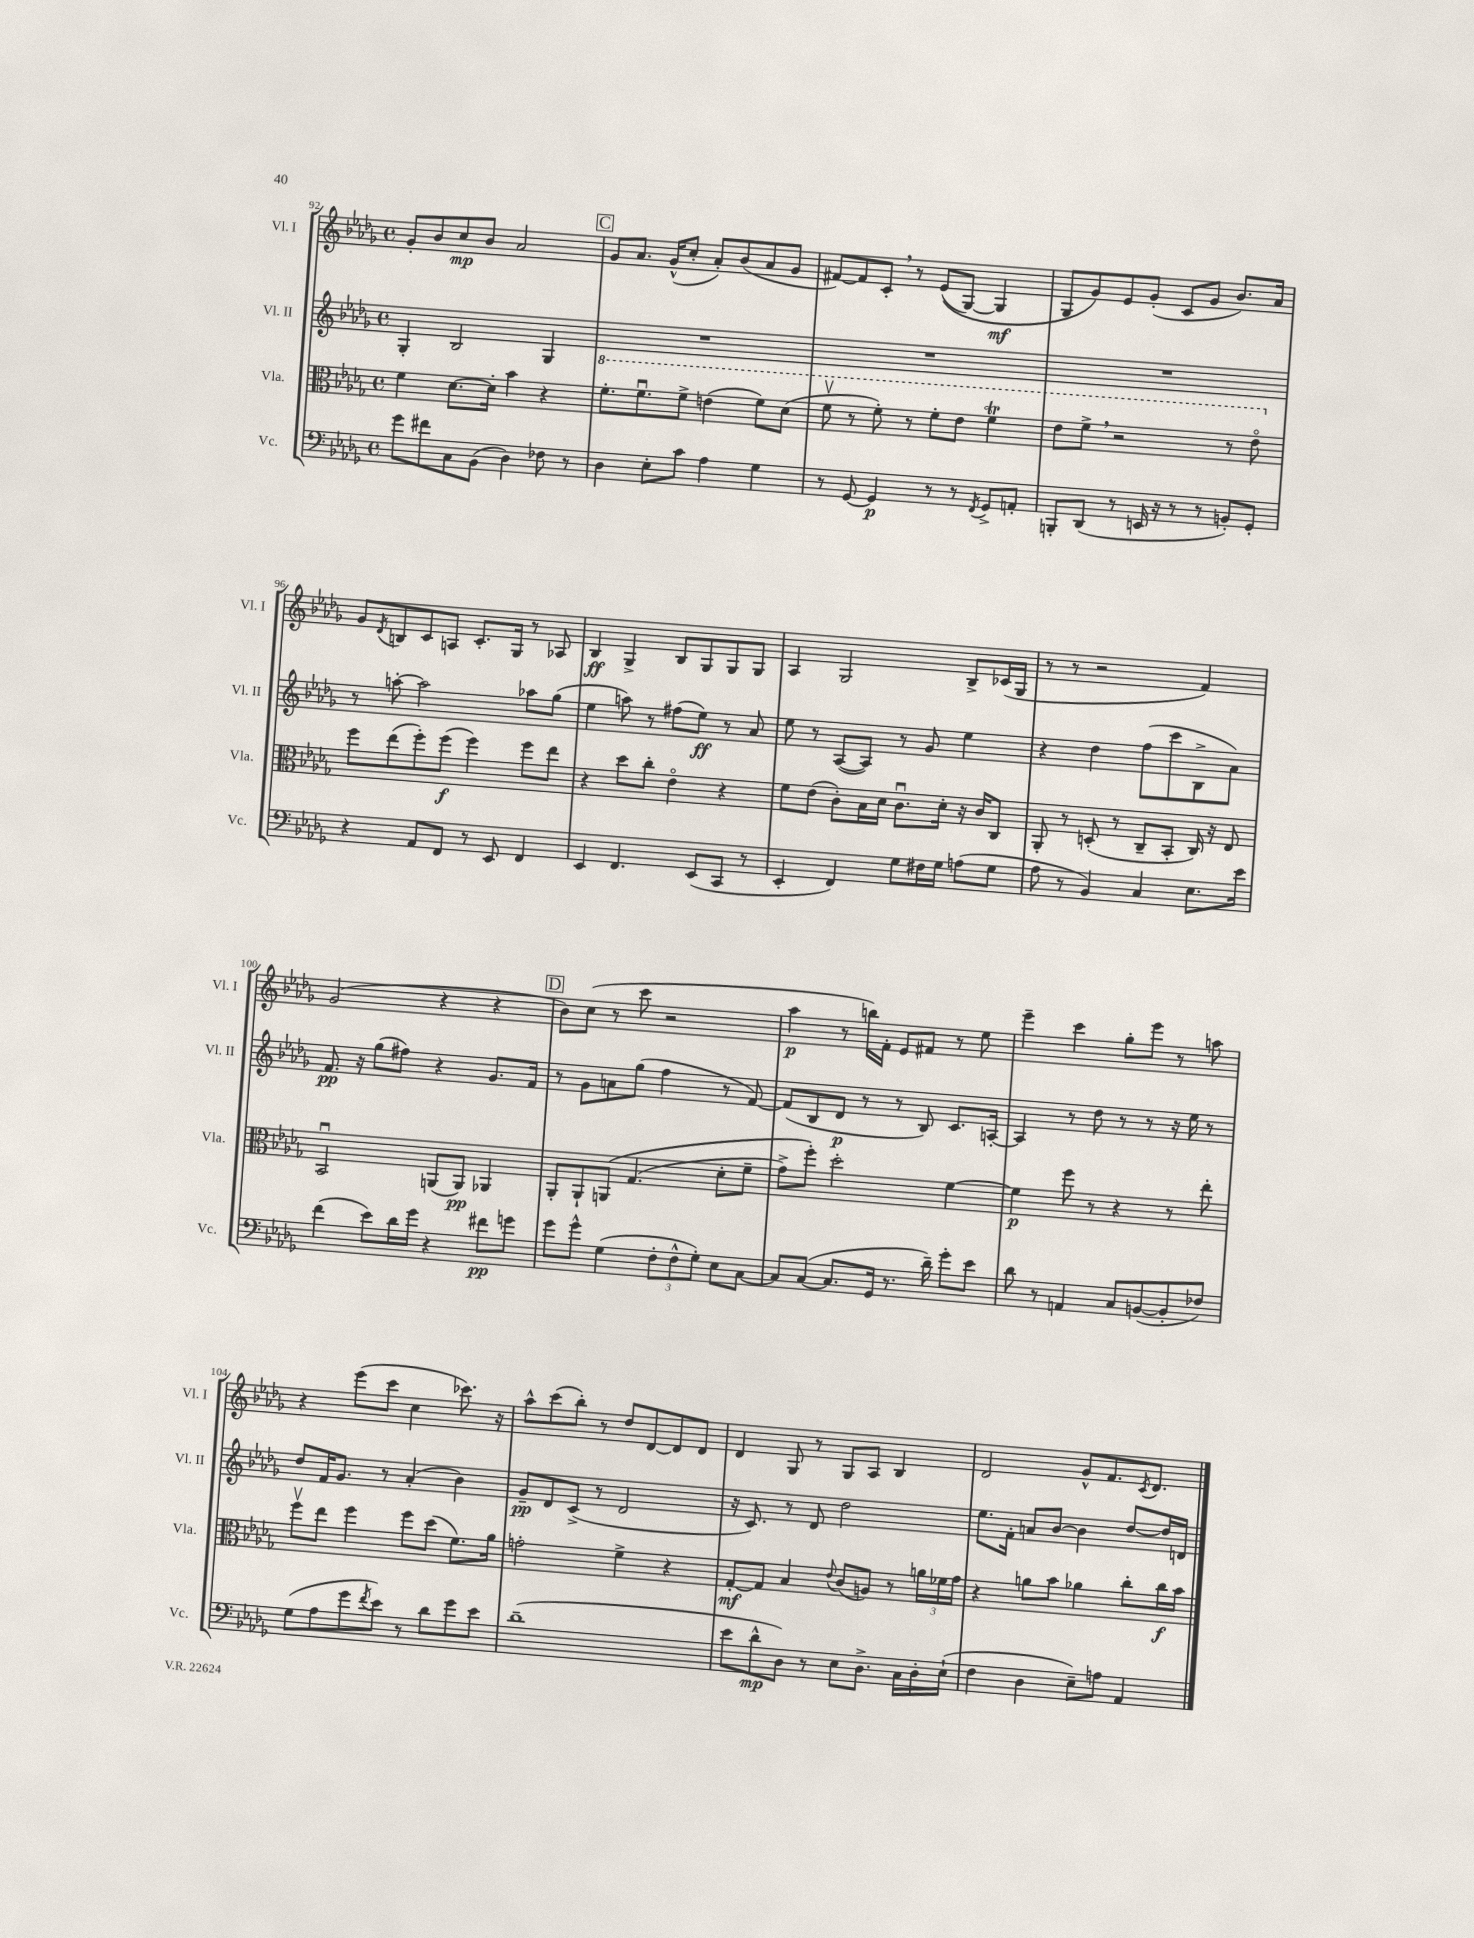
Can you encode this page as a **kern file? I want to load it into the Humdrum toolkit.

**kern	**kern	**kern	**kern
*staff4	*staff3	*staff2	*staff1
*clefF4	*clefC3	*clefG2	*clefG2
*k[b-e-a-d-g-]	*k[b-e-a-d-g-]	*k[b-e-a-d-g-]	*k[b-e-a-d-g-]
*M4/4	*M4/4	*M4/4	*M4/4
*met(c)	*met(c)	*met(c)	*met(c)
8g-\L	4f\	4G-'/	8g-'/L
8f#\	.	.	8b-/
8C\	[8.d-\L	2B-/	8cc/
(8BB-\J	.	.	8b-/J
.	16d-'\]Jk	.	.
4D-\)	4b-\	.	2a-/
8F-\	4r	4G-/	.
8r	.	.	.
=	=	=	=
4D-\	8.ff'\L	1r	8g-/L
.	.	.	8.a-/J
.	8.ffu\	.	.
8E-'\L	.	.	.
.	.	.	(16g-^^/LK
8c\J	8ff^\J	.	8cc'/J
4A-\	(4ee\	.	8a-'/L)
.	.	.	(8b-/
4G-\	8ff\L)	.	8a-/
.	(8dd-\J	.	8g-/J
=	=	=	=
8r	8ffv\	1r	[8f#/L)
[8GG-/	8r	.	8f#/]
4GG-/]	8ff'\)	.	8c'/J
.	8r	.	8r
8r	8ff'\L	.	&((8e-/L
8r	8ee-\J	.	[8G-/J)
8qFF/	.	.	.
8GG-^/L	4ff\	.	4G-/]
8AA'/J	.	.	.
=	=	=	=
8BBB'/L	8ee-\L	1r	8G-/L
(8DD-/J	8ff^\J	.	8g-/&)
8r	2r	.	8e-/
16EE/	.	.	(8g-'/J
16r	.	.	.
8r	.	.	8c/L
8r	.	.	8g-/J
8BB'/L)	8r	.	8.b-/L)
8GG-'/J	8ee-o\	.	.
.	.	.	16a-/Jk
=	=	=	=
4r	8ff\L	8r	8g-/L
.	.	.	8qd-/
.	(8ee-\	[8aa'\	8B/
8AA-/L	8ff'\)	2aa\]	8c/
8FF/J	(8ff\J	.	8A/J
8r	4ff\)	.	8.c'/L
8EE-/	.	.	.
.	.	.	16G-/Jk
4FF/	8ff\L	8aa-\L	8r
.	8ee-\J	(8gg-\J	8A-/
=	=	=	=
4EE-/	4r	4ee-\	4B-/
4.FF/	8dd-\L	8aa\)	4G-^/
.	8cc'\J	8r	.
.	4e-o\	(8ff#\L	8B-/L
(8EE-/L	.	8ee-\J)	8G-/
8CC/J	4r	8r	8G-/
8r	.	8a-/	8G-/J
=	=	=	=
4EE-'/	8f\L	8ee-\	4A-/
.	(8e-\J	8r	.
4FF/)	8c'\L)	([8A-/L	2G-/
.	16B-\L	8A-/]J)	.
.	16d-\JJ	.	.
8G-\L	8.cu\L	8r	.
16F#\L	.	8g-/	.
16G-\JJ	16d-'\Jk	.	.
(8A\L	16r	4ee-\	8B-^/L
.	16c/LK	.	.
8G-\J	8C/J	.	(16c-/L
.	.	.	16G-/JJ
=	=	=	=
8A-\	8AA-'/	4r	8r
8r	8r	.	8r
4BB-/)	(8D'/	4dd-\	2r
.	8r	.	.
4C/	8C~/L	(8ff\L	.
.	8BB-'/J	8ccc\	.
8.E-\L	16C/)	8B-^\	4f/)
.	16r	.	.
.	8E-/	8a-\J)	.
16e-\Jk	.	.	.
=	=	=	=
(4f\	2BB-u/	8.f/	(2g-/
.	.	16r	.
8e-\L)	.	(8gg-\L	.
16d-\L	.	8ff#\J)	.
16g-\JJ	.	.	.
4r	(8AA/L	4r	4r
.	8AA/J)	.	.
8f#\L	4AA-/	8.g-/L	4r
8g\J	.	.	.
.	.	16f/Jk	.
=	=	=	=
8g-\L	8AA-'/L	8r	8b-\L)
8g-^^\J	8AA-`/	8g-\L	(8cc\J
(4G-\	&(8AA/J	8a\	8r
.	(4.G-/	(8gg-\J	8ccc\
12F'\L	.	4ff\	2r
12F^^\	.	.	.
12G-'\J)	.	.	.
8E-\L	8d-'\L	8r	.
[8C\J	8f~\J	[8f/)	.
=	=	=	=
8C/]L	8g-^\L)	(8f/]L	4aa-\
([8C/J	8ff'\J&)	8B-/	.
8.C/]L	2dd-'\	8d-/J	8r
.	.	8r	16bb\LL)
16GG-/Jk	.	.	16f'\JJ
8.r	.	8r	8e-/L
.	.	8B-/)	8f#/J
16d-~\)	.	.	.
8g-'\L	[4f\	8.c/L	8r
8e-\J	.	.	8ee-\
.	.	[16A'/Jk	.
=	=	=	=
8d-\	4f\]	4A/]	4eee-~\
8r	.	.	.
4AA/	8ff\	8r	4ccc\
.	8r	8dd-\	.
8C/L	4r	8r	8gg-'\L
([8BB/	.	8r	8eee-\J
8BB'/]	8r	16r	8r
.	.	16ee-\	.
8F-/J)	8ee-'\	8r	8aa\
=	=	=	=
(8G-\L	8ffv\L	8dd-/L	4r
8A-\	8ee-\J	16f/K	.
.	.	8.g-/J	.
8g-\	4ff\	.	(8eee-\L
8qf/	.	.	.
8e-\J)	.	8r	8ccc\J
8r	8ff\L	(4a-'/	4cc\
8d-\L	(8dd-\J	.	.
8g-\	8.f\L)	4b-\)	8.ccc-\)
8e-\J	.	.	.
.	16a-\Jk	.	16r
=	=	=	=
(1d-~	2g'\	8g-~/L	8aa-^^\L
.	.	8d-/	(8ccc\
.	.	(8c^/J	8bb-'\J)
.	.	8r	8r
.	4f^\	2d-/	8dd-/L
.	.	.	[8d-/
.	4r	.	8d-/]
.	.	.	8d-/J
=	=	=	=
8e-\L	[8G-'/L	16r	4d-/
.	.	8.c/)	.
8d-^^\	8G-/]J	.	.
8D-\J)	4B-/	8r	8G-/
8r	.	8d-/	8r
.	8qqe-/	.	.
8E-\L	(8c/L	2dd-\	8G-/L
8.D-^\J	8A/J)	.	8A-/J
.	8r	.	4B-/
16C\LL	.	.	.
16D-'\	24a\LL	.	.
.	24f-\	.	.
(16E-`\JJ	.	.	.
.	24g-\JJ	.	.
=	=	=	=
4F\	4r	8.ee-\L	2d-/
.	.	16f'\Jk	.
4D-\	8a\L	8a/L	.
.	8b-\J	[8b-/J	.
8E-~\L)	4a-\	4b-\]	8g-^^/L
8A\J	.	.	8.f/
4AA-/	8cc'\L	[8dd-/L	.
.	.	.	8qc/
.	.	.	8.d-/J
.	16cc\L	16dd-/]L	.
.	16b-\JJ	16d/JJ	.
==	==	==	==
*-	*-	*-	*-
